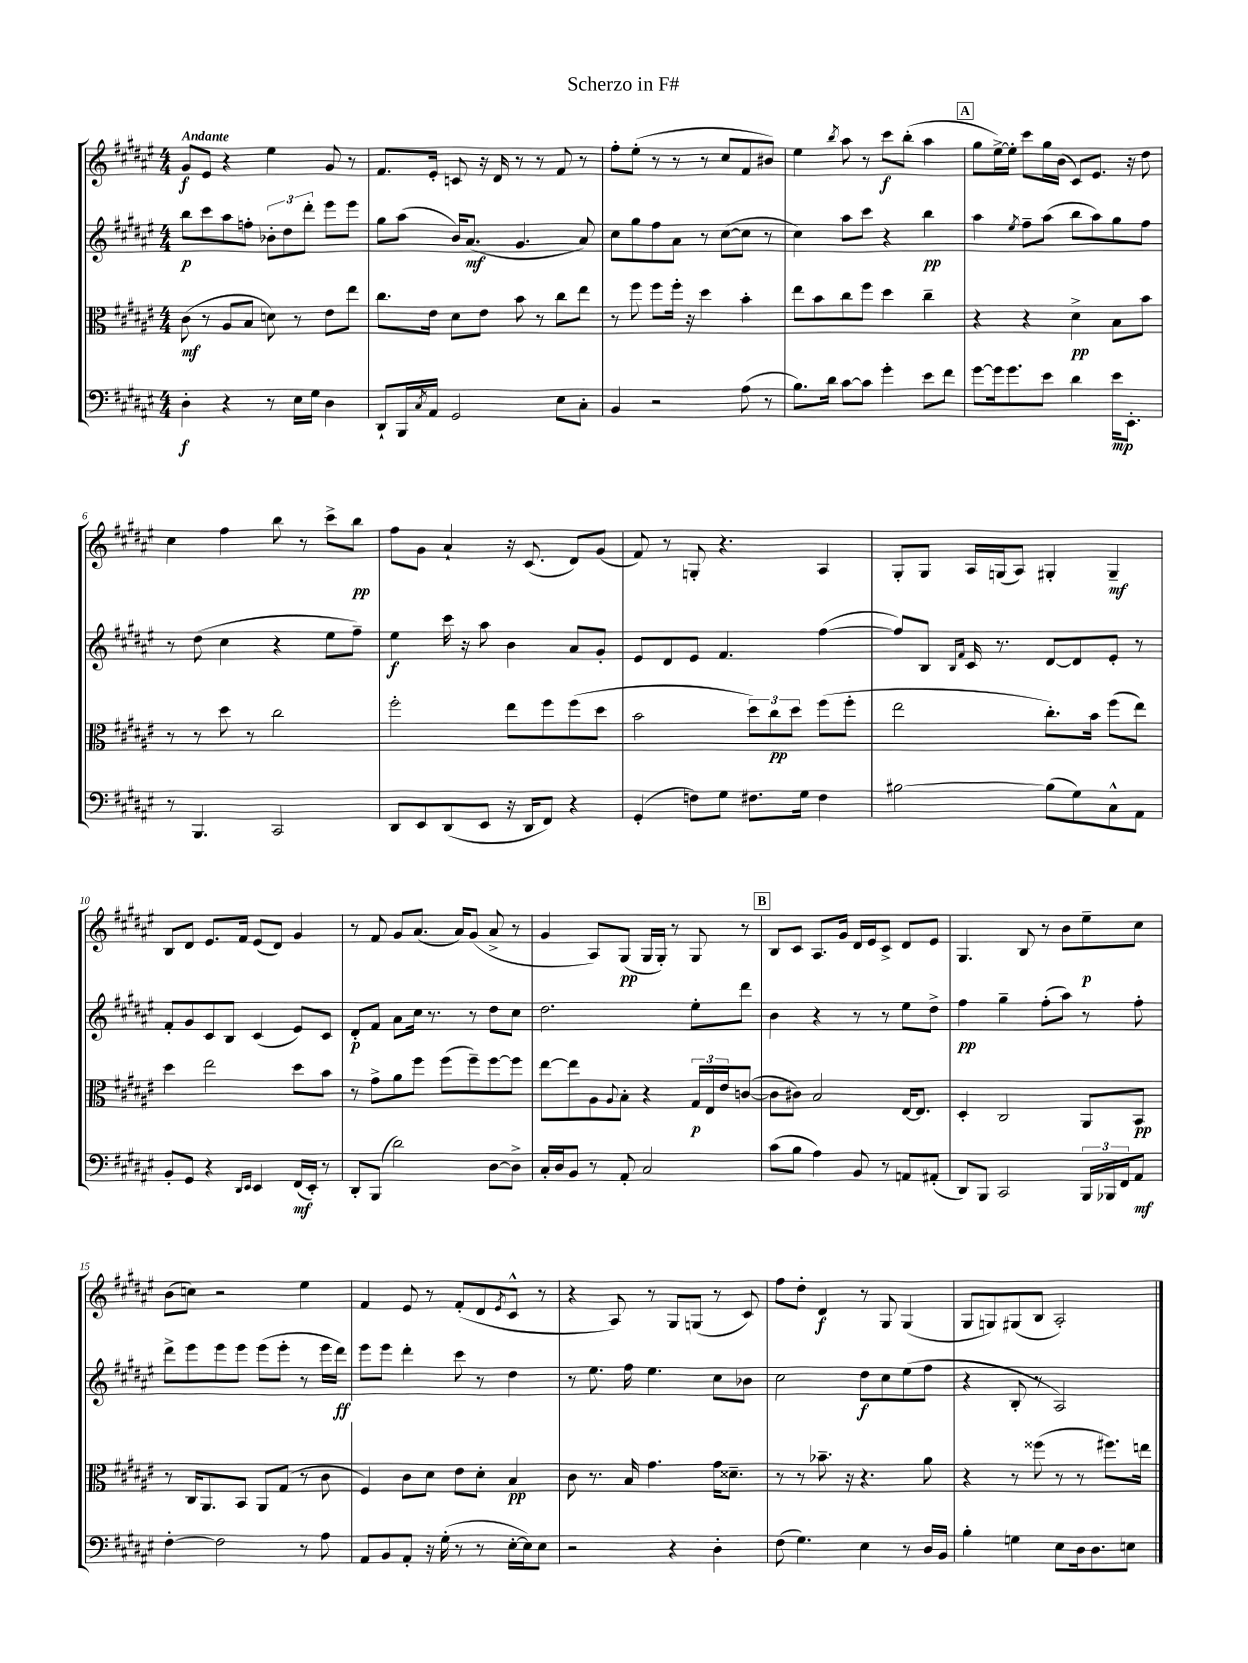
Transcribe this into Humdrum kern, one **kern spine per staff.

**kern	**kern	**kern	**kern
*staff4	*staff3	*staff2	*staff1
*clefF4	*clefC3	*clefG2	*clefG2
*k[f#c#g#d#a#e#]	*k[f#c#g#d#a#e#]	*k[f#c#g#d#a#e#]	*k[f#c#g#d#a#e#]
*M4/4	*M4/4	*M4/4	*M4/4
4D#'\	(8c#\	8bb\L	8g#/L
.	8r	8ccc#\	8e#/J
4r	8A#/L	8aa#\	4r
.	8B/J	8ff'\J	.
8r	8d\)	12b-'\L	4ee#\
.	.	12dd#\	.
16E#\LL	8r	.	.
.	.	12ddd#'\J	.
16G#\JJ	.	.	.
4D#\	8e#\L	8eee#\L	8g#/
.	8ee#\J	8eee#\J	8r
=	=	=	=
8DD#`/L	8.cc#\L	8gg#\L	8.f#/L
16BBB/L	.	(8aa#\J	.
8qC#/	.	.	.
16AA#/JJ	16e#\Jk	.	16e#'/Jk
2GG#/	8d#\L	16b/LK)	8c/
.	.	(8.a#/J	.
.	8e#\J	.	16r
.	.	.	16d#/
.	8b\	4.g#/	8r
.	8r	.	8r
8E#\L	8cc#\L	.	8f#/
8C#'\J	8ee#\J	8a#/)	8r
=	=	=	=
4BB/	8r	8cc#\L	8ff#'\L
.	8ff#\	8gg#\	(8ee#'\J
2r	8ff#\L	8ff#\	8r
.	16ff#'\Jk	8a#\J	8r
.	16r	.	.
.	4dd#\	8r	8r
.	.	([8cc#\L	8cc#/L
(8A#\	4b'\	8cc#\]J	8f#/
8r	.	8r	8b#/J)
=	=	=	=
8.B\L)	8ee#\L	4cc#\)	4ee#\
.	8b\	.	.
16d#\Jk	.	.	.
.	.	.	8qbb/
[8c#\L	8cc#\	8aa#\L	8aa#\
8c#\]J	8ff#\J	8ccc#\J	8r
4g#'\	4dd#\	4r	8ccc#\L
.	.	.	(8bb'\J
8e#\L	4cc#~\	4bb\	4aa#\
8f#\J	.	.	.
=	=	=	=
[8g#\L	4r	4aa#\	8gg#\L
16g#\]k	.	.	[16ee#^\L)
8.g#\	.	.	16ee#'\]JJ
.	.	8qee#/	.
.	4r	8ff#~\L	8ccc#\L
8e#\J	.	(8aa#\J	16gg#\L
.	.	.	(16b\JJ
4d#\	4d#^\	8bb\L	8c#/L)
.	.	8aa#\)	8.e#/J
16e#\LK	8B\L	8gg#\	.
8.EE#'\J	.	.	16r
.	8b\J	8ff#\J	8dd#\
=	=	=	=
8r	8r	8r	4cc#\
4.BBB/	8r	(8dd#\	.
.	8dd#\	4cc#\	4ff#\
.	8r	.	.
2CC#/	2cc#\	4r	8bb\
.	.	.	8r
.	.	8ee#\L	8ccc#^\L
.	.	8ff#~\J)	8bb\J
=	=	=	=
8DD#/L	2ff#'\	4ee#\	8ff#\L
8EE#/	.	.	8g#\J
(8DD#/	.	16ccc#\	4a#`/
.	.	16r	.
8EE#/J	.	8aa#\	.
16r	8ee#\L	4b\	16r
16DD#/LK	.	.	(8.c#/
8FF#/J)	8ff#\	.	.
4r	(8ff#\	8a#/L	8d#/L)
.	8dd#\J	8g#'/J	(8g#/J
=	=	=	=
(4GG#'/	2b\	8e#/L	8f#/)
.	.	8d#/	8r
8F\L)	.	8e#/J	8G'/
8G#\J	.	4.f#/	4.r
8.F#\L	12dd#\L)	.	.
.	12cc#\	.	.
.	12dd#\J	.	.
16G#\Jk	.	.	.
4F#\	(8ff#\L	([4ff#\	4A#/
.	8ff#'\J	.	.
=	=	=	=
[2B#\	2ee#\	8ff#/]L)	8G#'/L
.	.	8B/J	8G#/J
.	.	16qqB/LL	.
.	.	16qqf#/JJ	.
.	.	16c#/	16A#/LL
.	.	8.r	(16G/J
.	.	.	8A#/J)
(8B#\]L	8.cc#'\L)	[8d#/L	4G#'/
8G#\)	.	8d#/]	.
.	16b\Jk	.	.
8C#^^\	(8ff#\L	8e#'/J	4G#~/
8AA#\J	8ee#\J)	8r	.
=	=	=	=
8BB'/L	4dd#\	8f#'/L	8B/L
8GG#/J	.	8g#/	8d#/J
4r	2ee#\	8c#/	8.e#/L
.	.	8B/J	.
.	.	.	16f#/Jk
16qqDD#/LL	.	.	.
16qqEE#/JJ	.	.	.
4EE#/	.	(4c#/	(8e#/L
.	.	.	8d#/J)
(16FF#/LL	8dd#\L	8e#/L)	4g#/
16EE#'/JJ)	.	.	.
8r	8b\J	8c#/J	.
=	=	=	=
8DD#'/L	8r	8d#'/L	8r
(8BBB/J	8g#^\L	8f#/J	8f#/
2d#\)	8a#\	8a#\L	8g#/L
.	8ff#\J	16cc#\Jk	(8.a#/J
.	.	8.r	.
.	(8ff#\L	.	.
.	.	.	16a#/LK)
.	8ff#~\)	8r	(8g#/J
[8D#\L	[8ff#\	8dd#\L	8a#^/
8D#^\]J	8ff#\]J	8cc#\J	8r
=	=	=	=
16C#'/LL	[8ee#\L	2.dd#\	4g#/
16D#/J	.	.	.
8BB/J	8ee#\]	.	.
8r	8A#\	.	8A#/L)
.	8qqA#/	.	.
8AA#'/	8B'\J	.	(8G#/J
2C#/	4r	.	16G#/LL
.	.	.	16G#'/JJ)
.	.	.	8r
.	24G#/LL	8ee#'\L	8G#/
.	24E#/	.	.
.	24e#/J	.	.
.	([8c/J	8ddd#\J	8r
=	=	=	=
(8c#\L	8c\]L	4b\	8B/L
8B\J	8c#\J)	.	8c#/J
4A#\)	2B/	4r	8.A#/L
.	.	.	16g#/Jk
8BB/	.	8r	16d#/LL
.	.	.	16e#/J
8r	.	8r	8c#^/J
8AA/L	[16E#/LK	8ee#\L	8d#/L
.	8.E#/]J	.	.
(8AA#'/J	.	8dd#^\J	8e#/J
=	=	=	=
8DD#/L)	4D#'/	4ff#\	4.G#/
8BBB/J	.	.	.
2CC#/	2C#/	4gg#~\	.
.	.	.	8B/
.	.	(8ff#'\L	8r
.	.	8aa#\J)	8b\L
24BBB/LL	8AA#/L	8r	8ee#~\
24BBB-/	.	.	.
24FF#/J	.	.	.
8AA#/J	8BB/J	8ff#'\	8cc#\J
=	=	=	=
[4F#'\	8r	8ddd#^\L	(8b\L
.	16C#/LK	8eee#\	8cc\J)
.	8.AA#/	.	.
2F#\]	.	8eee#\	2r
.	8BB/J	8eee#\J	.
.	8AA#/L	(8eee#\L	.
.	(8G#/J	8eee#'\J	.
8r	8r	8r	4ee#\
8A#\	8c#\	16eee#\LL	.
.	.	16ddd#\JJ)	.
=	=	=	=
8AA#/L	4F#/)	8eee#\L	4f#/
8BB/	.	8eee#\J	.
8AA#'/J	8c#\L	4ddd#'\	8e#/
16r	8d#\J	.	8r
(16G#'\	.	.	.
8r	8e#\L	8ccc#\	(8f#'/L
8r	8d#'\J	8r	8d#/
.	.	.	8qe#/
[16E#'\LL	4B/	4dd#\	8c#^^/J
16E#\]J)	.	.	.
8E#\J	.	.	8r
=	=	=	=
2r	8c#\	8r	4r
.	8.r	8.ee#\	.
.	.	.	8A#/)
.	16B/	16ff#\	.
.	4.g#\	4.ee#\	8r
4r	.	.	8G#/L
.	.	.	(8G/J
4D#'\	16g#\LK	8cc#\L	8r
.	8.d##~\J	.	.
.	.	8b-\J	8c#/)
=	=	=	=
(8F#\	8r	2cc#\	8ff#\L
4.G#\)	8r	.	8dd#'\J
.	8.b-~\	.	4d#/
.	16r	.	.
4E#\	4.r	8dd#\L	8r
.	.	8cc#\	8G#/
8r	.	(8ee#\	(4G#/
16D#/LL	8a#\	8ff#\J	.
16BB/JJ	.	.	.
=	=	=	=
4B'\	4r	4r	8G#/L
.	.	.	8G/)
4G\	8r	8B'/	(8G#/
.	(8ff##\	8r	8B/J
8E#\L	8r	2A#/)	2A#'/)
16D#\k	8r	.	.
8.D#\	.	.	.
.	8.ff#\L)	.	.
8E\J	.	.	.
.	16ee\Jk	.	.
==	==	==	==
*-	*-	*-	*-
